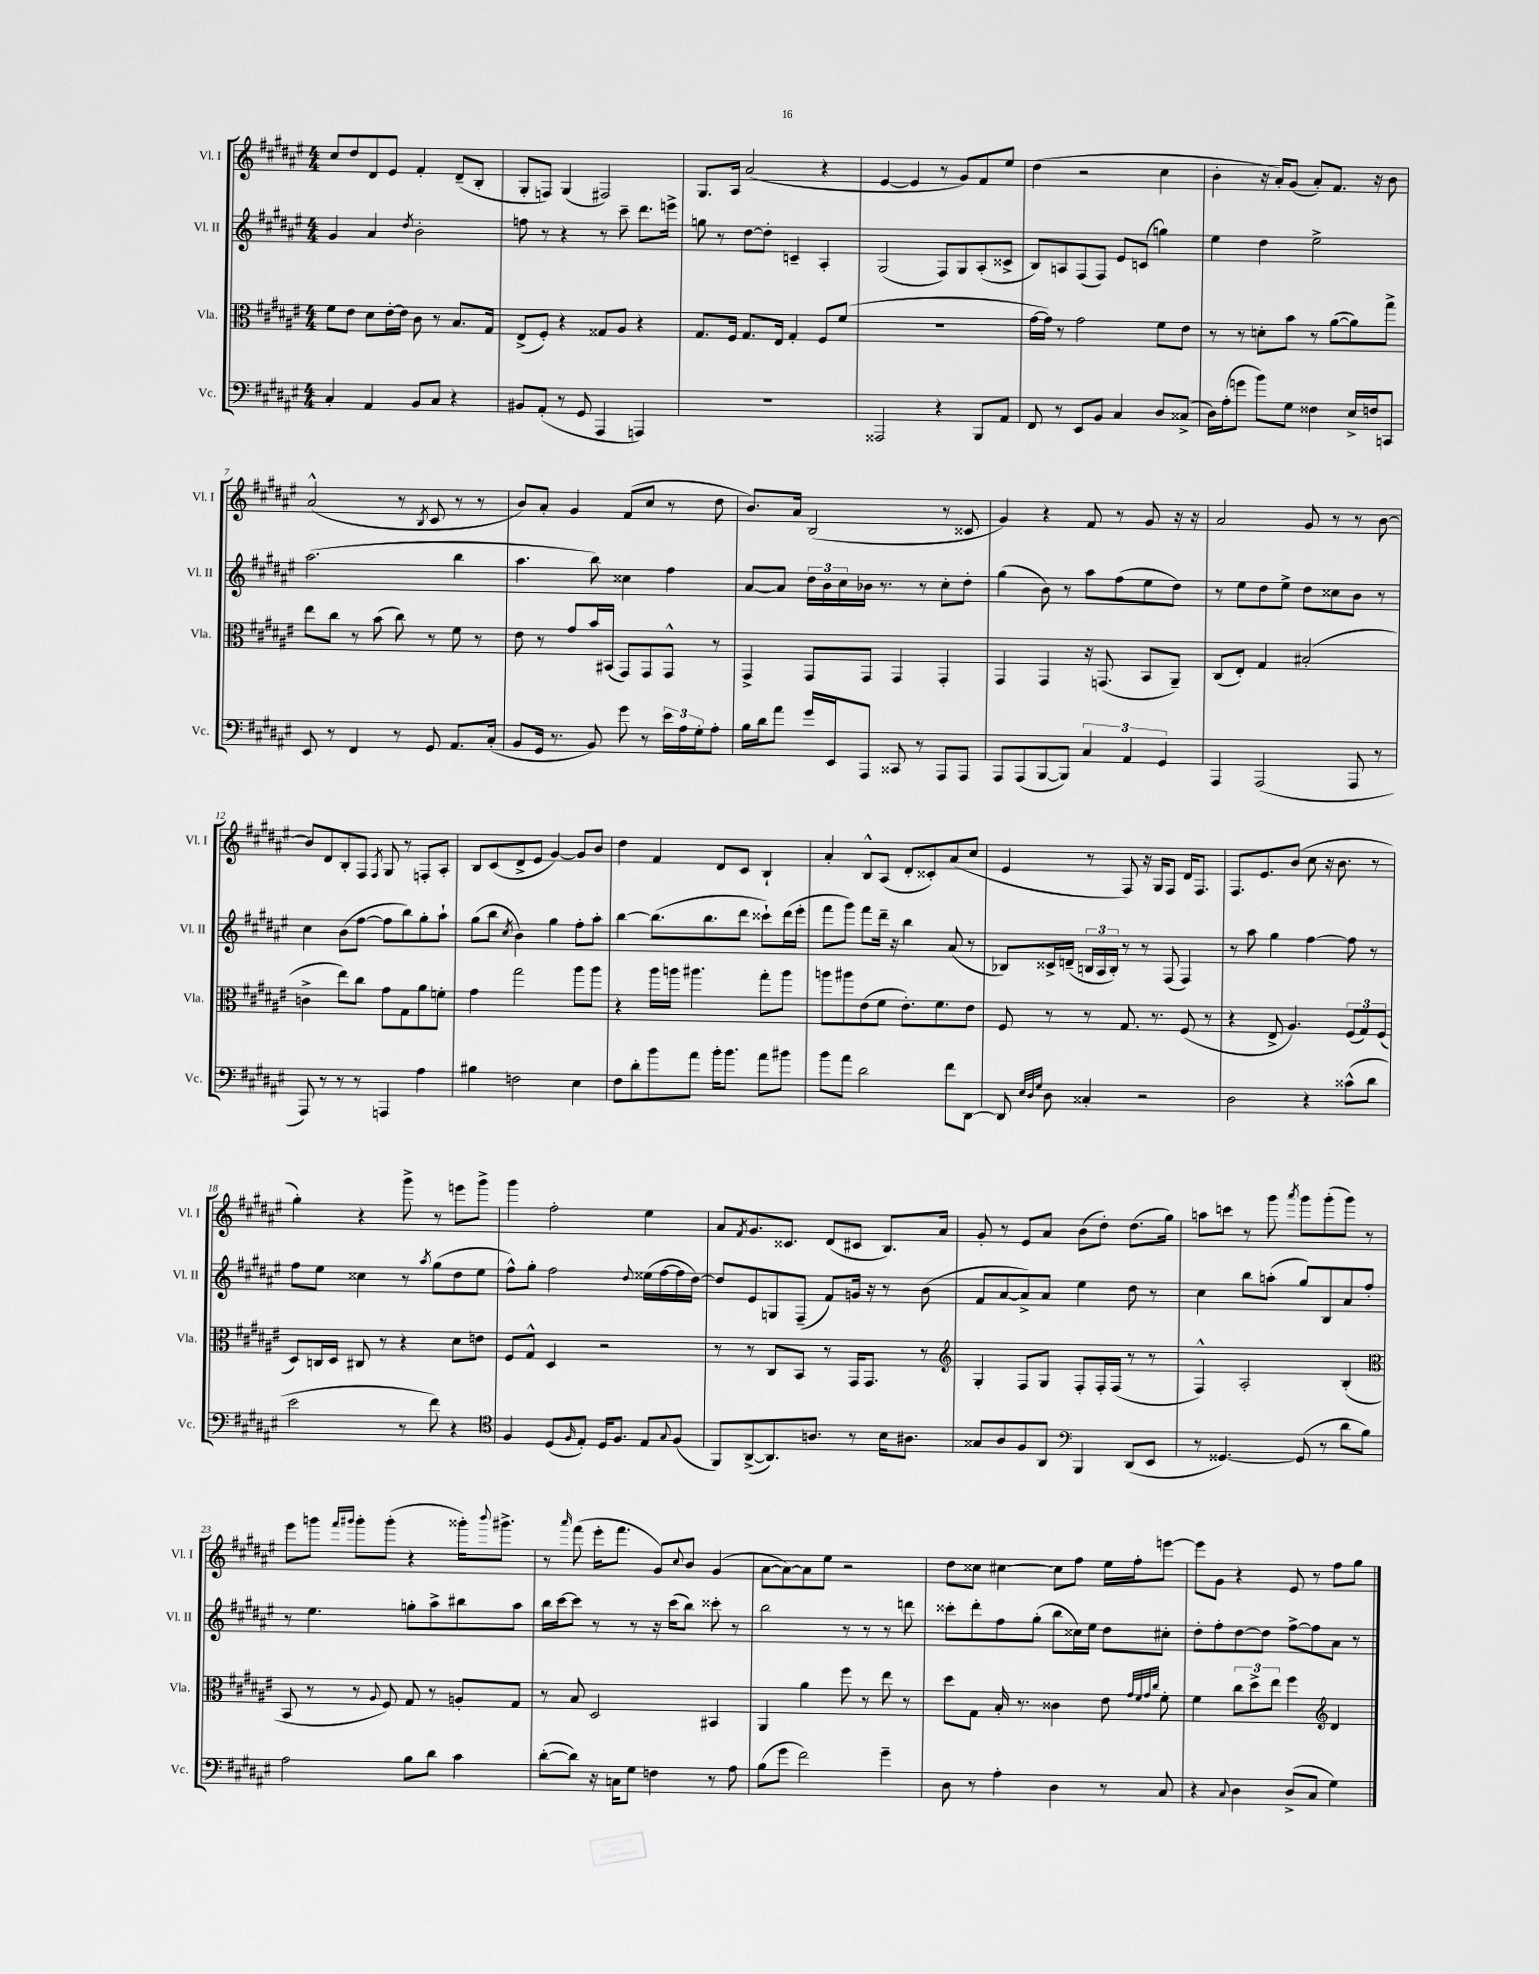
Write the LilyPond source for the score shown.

<<
\new StaffGroup <<
\new Staff = "s0" \with { instrumentName = "Vl. I" shortInstrumentName = "Vl. I" } {
    \clef treble \key fis \major \numericTimeSignature \time 4/4
    cis''8 dis''8 dis'8 eis'8 fis'4-. dis'8--( b8-. |
    gis8-. f8) gis4( fis2) |
    gis8. ais16 ais'2( r4 |
    eis'4~ eis'4 r8 gis'8) fis'8 eis''8 |
    dis''4( r2 cis''4 |
    b'4-. r16 ais'16-.) gis'8( ais'8-.) fis'8. r16 b'8 |
    ais'2-^( r8 \acciaccatura { b8 } cis'8 r8 r8 |
    b'8) ais'8-. gis'4 fis'8( cis''8 r8 dis''8 |
    b'8.) ais'16 b2( r8 cisis'8 |
    gis'4) r4 fis'8 r8 gis'8 r16 r16 |
    ais'2 gis'8 r8 r8 b'8~ |
    b'8 dis'8 b8-. fis8 \acciaccatura { fis8 } gis8 r8 f8-. ais8-. |
    b8 cis'8( dis'8-> eis'8 gis'4~) gis'8 b'8 |
    dis''4 fis'4 dis'8 cis'8 b4-! |
    ais'4-. b8-^ ais8( dis'8-. cisis'8-.) ais'8( cis''8 |
    eis'4 r8 fis8) r16 gis16 fis8 dis'16 fis8. |
    fis8. eis'8. b'8( cis''8 r16 b'8. r8 |
    gis''4-.) r4 gis'''8-> r8 e'''8 gis'''8-> |
    gis'''4 fis''2-. eis''4 |
    ais'8 \acciaccatura { fis'8 } gis'8. cisis'8. dis'8( cis'8 b8.) ais'16 |
    gis'8-. r8 eis'8 ais'8 b'8( dis''8-.) dis''8.( gis''16) |
    a''8 c'''8 r8 gis'''8 \acciaccatura { ais'''8 } gis'''8 gis'''8-.( gis'''8) r8 |
    eis'''8 g'''8 \grace { fis'''16 gis'''16 } gis'''8-. gis'''8-.( r4 gisis'''16-.) \appoggiatura { b'''8 } gis'''8.-> |
    r8 \grace { ais'''16 } fis'''8( eis'''16-. fis'''8. gis'8) \appoggiatura { cis''8 } b'8 gis'4( |
    ais'8~ ais'8~) ais'8 eis''8 r2 |
    dis''8 cisis''8 cis''4~ cis''8 fis''8 eis''16 fis''16-. e'''8~ |
    e'''8 gis'8 r4 eis'8 r8 fis''8 gis''8 \bar "|." |
}
\new Staff = "s1" \with { instrumentName = "Vl. II" shortInstrumentName = "Vl. II" } {
    \clef treble \key fis \major \numericTimeSignature \time 4/4
    gis'4 ais'4 \acciaccatura { dis''8 } b'2-. |
    f''8 r8 r4 r8 cis'''8-- dis'''8. e'''16-> |
    g''8 r8 dis''8~ dis''8-. c'4-- ais4-. |
    gis2( fis8) gis8 ais8-.( cisis'8-> |
    b8) a8 fis8( fis8) eis'8 c'8( g''4) |
    eis''4 dis''4 eis''2-> |
    ais''2.( b''4 |
    ais''4. b''8) cisis''4 fis''4 |
    ais'8~ ais'8 \tuplet 3/2 { dis''16 b'16 cis''16 } bes'16 r8. r8 cis''8-. dis''8-. |
    gis''4( b'8) r8 ais''8 fis''8( eis''8 dis''8) |
    r8 eis''8 dis''8 eis''8-> dis''8 cisis''8 b'8 r8 |
    cis''4 b'8( fis''8~ fis''8 b''8) gis''8-. ais''8-! |
    gis''8( b''8 \acciaccatura { cis''8 } b'4) gis''4 fis''8-. ais''8-. |
    b''4~ b''8.( b''8. dis'''8 cisis'''8-!) dis'''16( eis'''16-. |
    fis'''8 gis'''8) fis'''8 dis'''16-- r16 b''4 ais'8( r8 |
    bes8) cisis'16-> d'16--( \tuplet 3/2 { b16 ais16 b16-.) } r8 r8 fis8( fis4) |
    r8 ais''8 gis''4 fis''4~ fis''8 r8 |
    fis''8 eis''8 cisis''4 r8 \acciaccatura { ais''8 } gis''8( dis''8 eis''8 |
    fis''8-^) gis''8-. fis''2 \appoggiatura { dis''8 } eisis''16( fis''16~ fis''16 dis''16~) |
    dis''8 eis'8 g8 fis8--( fis'8) g'16 r16 r8 b'8( |
    fis'8 ais'8~ ais'8->) ais'8 eis''4 dis''8 r8 |
    cis''4 b''8 a''8-.( gis''8) b8 ais'8 fis''8-. |
    r8 eis''4. g''8-. ais''8-> bis''8 ais''8 |
    b''16 cis'''16~ cis'''8 r8 r8 r16 cis'''16( b''8) cisis'''8-. r8 |
    b''2 r8 r8 r8 d'''8 |
    cisis'''8-. dis'''8-. fis''8 gis''8-.( b''8 cisis''16) eis''16 dis''8 cis''8-. |
    dis''8-. fis''8-. dis''8~ dis''8 fis''8~-> fis''8 ais'8 r8 \bar "|." |
}
\new Staff = "s2" \with { instrumentName = "Vla." shortInstrumentName = "Vla." } {
    \clef alto \key fis \major \numericTimeSignature \time 4/4
    fis'8 eis'8 dis'8 eis'16~-. eis'16 cis'8 r8 b8. gis16 |
    eis8->( fis8-.) r4 gisis8 ais8 r4 |
    gis8. fis16 gis8. eis16 gis4-. fis8 fis'8( |
    R1 |
    gis'16~ gis'16) r8 gis'2 fis'8 eis'8 |
    r8 r8 d'8-. b'8 r8 ais'8~( ais'8) gis''8-> |
    eis''8 cis''8 r8 b'8( cis''8) r8 fis'8 r8 |
    eis'8 r8 gis'8 b'16 bis,16( gis,8) gis,8 gis,8-^ r8 |
    gis,4-> gis,8 gis,8 gis,4 gis,4-. |
    gis,4 gis,4 r16 g,8.( b,8 ais,8--) |
    cis8( eis8-.) gis4 bis2-.( |
    c'4-> eis''8) cis''8 gis'8 gis8 ais'8 f'8-. |
    gis'4 gis''2 ais''8 ais''8 |
    r4 ais''16 a''16 ais''4. gis''8-. ais''8 |
    a''8 ais''8 eis'8( fis'8 eis'8.-.) fis'8. eis'8 |
    fis8 r8 r8 gis8. r8. fis8( r8 |
    r4 eis8-> ais4.) \tuplet 3/2 { fis8( gis8) fis8( } |
    dis8) c16 dis16 cis8 r8 r4 dis'8 e'8 |
    fis8 gis8-^ dis4 r2 |
    r8 r8 cis8 b,8 r8 gis,16 gis,8. r8 |
    \clef treble gis4-. fis8 gis8 fis8-. fis16-. fis16( r8 r8 |
    fis4-^) ais2-. b4-.( |
    \clef alto b,8 r8 r8 \appoggiatura { ais8 } fis8) gis8 r8 a8-. gis8 |
    r8 b8 dis2 bis,4 |
    ais,4 ais'4 fis''8 r8 eis''8 r8 |
    dis''8 gis8 b16-. r8. cisis'4 eis'8 \grace { gis'32 fis'32 gis'32 cis''32 } fis'8-. |
    fis'4 \tuplet 3/2 { cis''8 dis''8-> eis''8 } fis''4 \clef treble dis'4 \bar "|." |
}
\new Staff = "s3" \with { instrumentName = "Vc." shortInstrumentName = "Vc." } {
    \clef bass \key fis \major \numericTimeSignature \time 4/4
    cis4-. ais,4 b,8 cis8 r4 |
    bis,8 ais,8-.( r8 gis,8 ais,,4 a,,4) |
    R1 |
    aisis,,2 r4 b,,8 ais,8 |
    fis,8 r8 eis,8 b,8 cis4 dis8 cisis8->( |
    dis16) ais16-.( g'8 b'8) gis8 fisis4 eis16-> f16 c,8 |
    eis,8 r8 fis,4 r8 gis,8 ais,8. cis16-.( |
    b,8 gis,16 r8. b,8) gis'8 r8 \tuplet 3/2 { eis'16 ais16 gis16-. } ais8-. |
    b16 dis'16 ais'8 gis'16 eis,16 ais,,8 cisis,8 r8 ais,,8 ais,,8 |
    ais,,8 ais,,8( b,,8~ b,,8) \tuplet 3/2 { cis4 ais,4 gis,4 } |
    ais,,4 ais,,2( ais,,8 r8 |
    ais,,8) r8 r8 r8 a,,4 ais4 |
    bis4 f2 eis4 |
    fis8 dis'8-. b'8 ais'8 b'16-. b'8. ais'8 bis'8 |
    b'8 ais'8 dis'2 fis'8 dis,8~ |
    dis,8 \grace { eis32 dis32 gis32 } dis8 cisis4-. r2 |
    dis2 r4 cisis'8-^( dis'8 |
    eis'2 r8 fis'8) r4 |
    \clef tenor fis4 dis8( \grace { fis16 } eis8-.) dis16 fis8. eis8 \appoggiatura { gis8 } fis8( |
    fis,8) ais,8~->( ais,8.) a8. r8 b16 ais8. |
    gisis8 ais8 fis8 ais,8 \clef bass b,,4 dis,8( eis,8 |
    r8 gisis,4.~) gisis,8( r8 dis'8 b8) |
    ais2 b8 dis'8 cis'4 |
    dis'8~-.( dis'8) r16 c16 gis8 f4 r8 ais8 |
    b8( gis'8 fis'2) gis'4-- |
    dis8 r8 ais4-. dis4 r8 cis8 |
    r4 \appoggiatura { cis8 } dis4 dis8->( cis8 gis4) \bar "|." |
}
>>
>>
